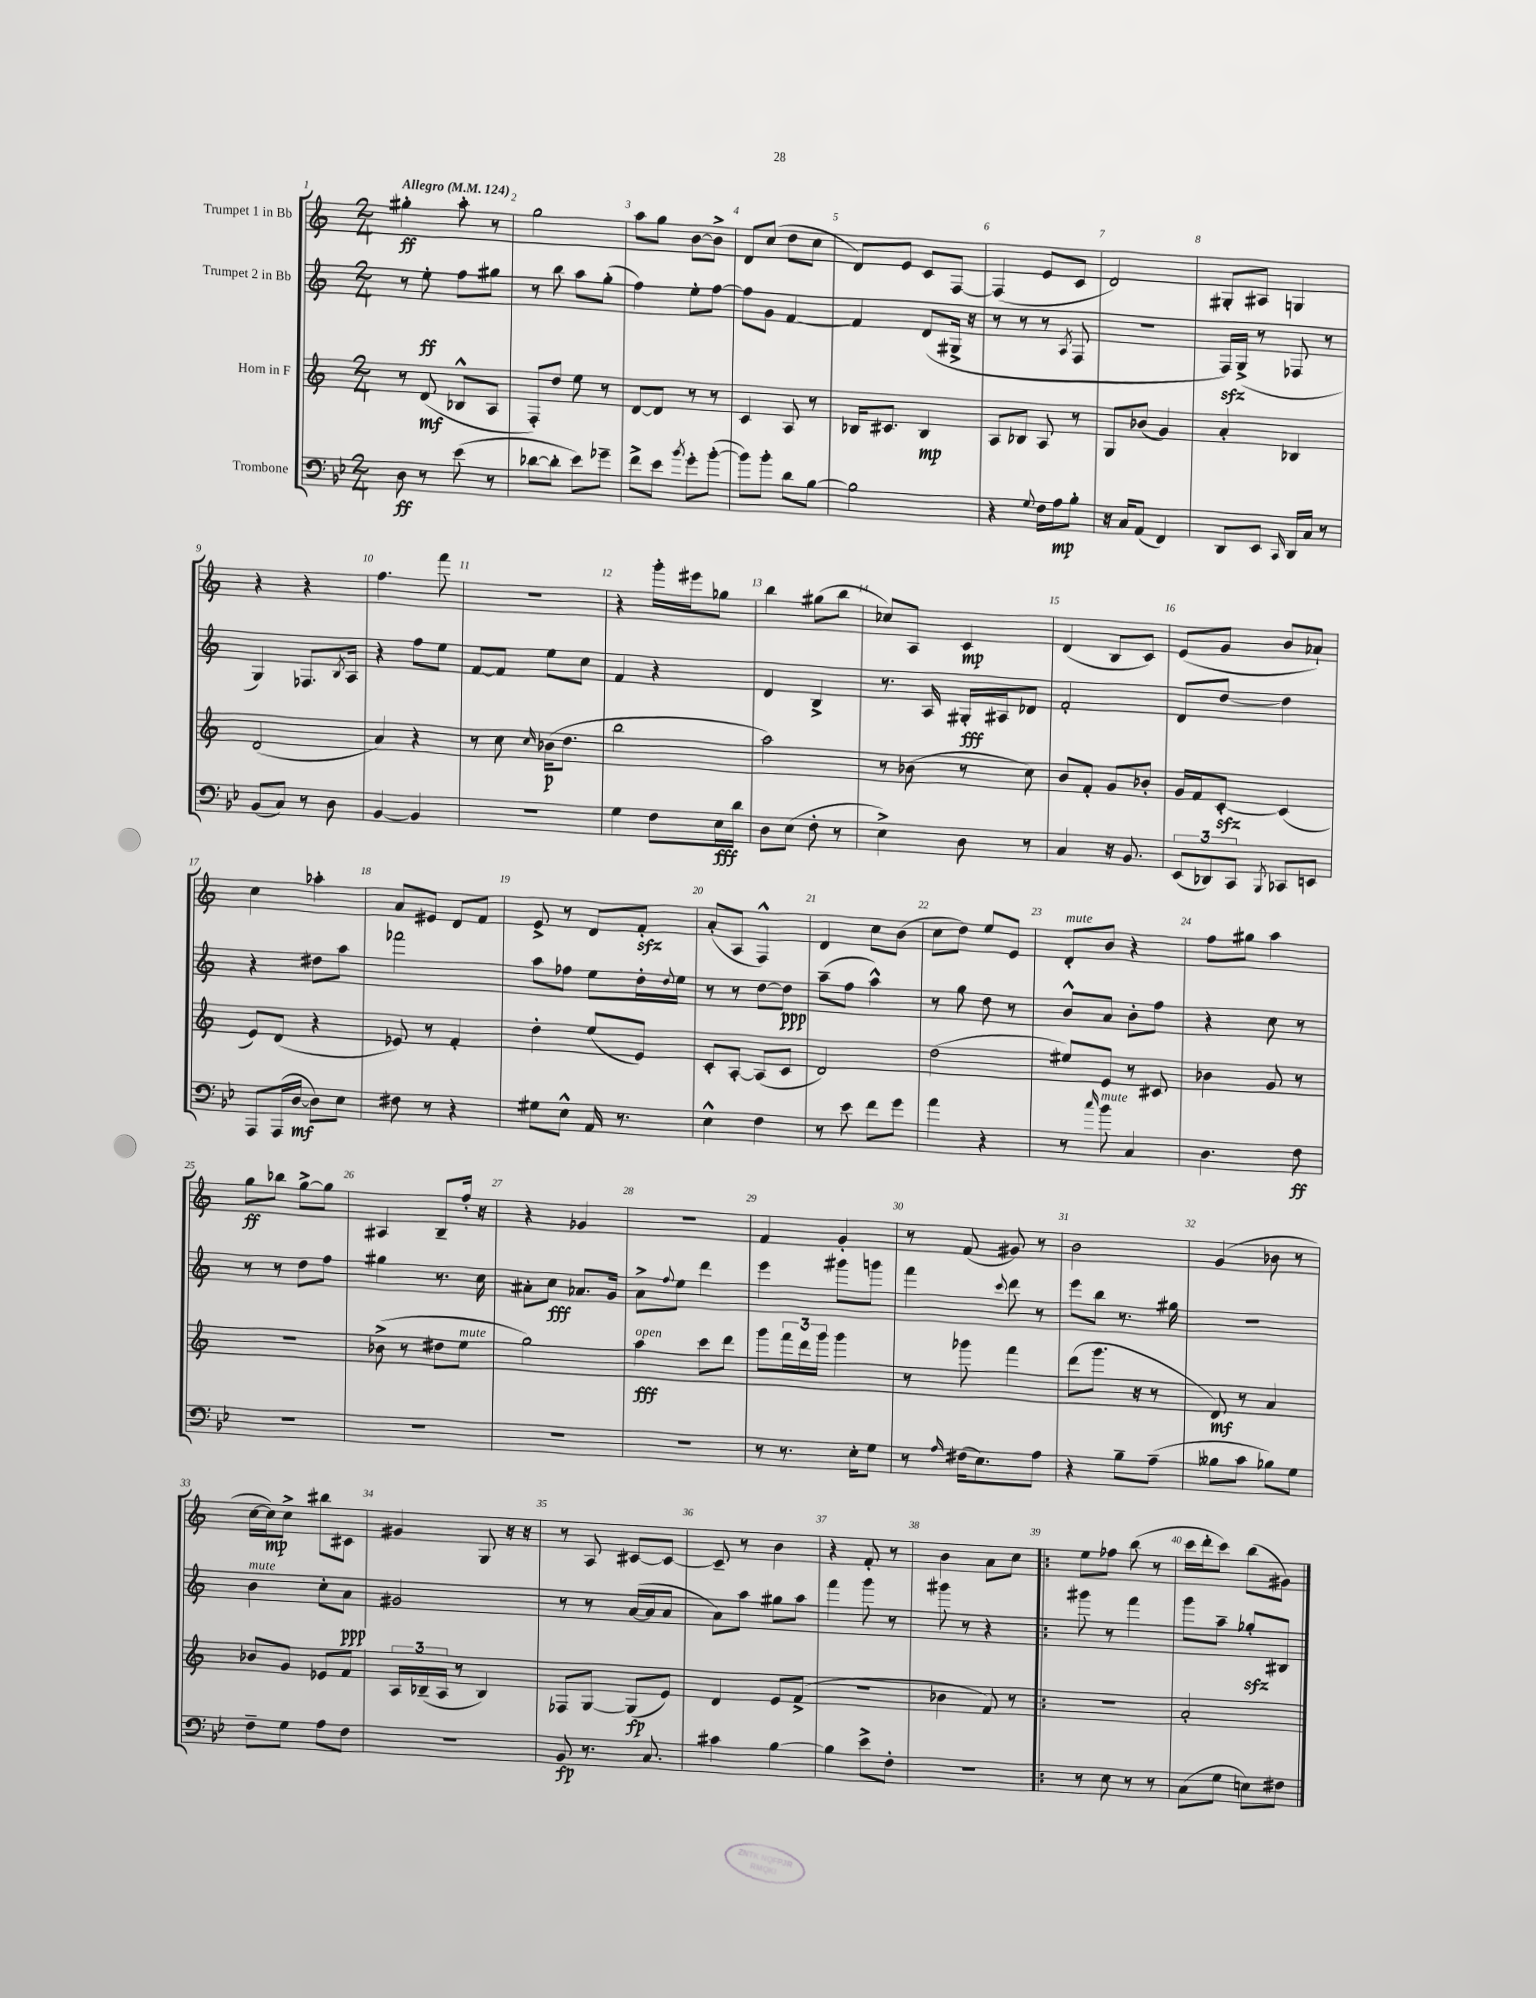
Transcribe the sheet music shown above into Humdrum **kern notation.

**kern	**dynam	**kern	**dynam	**kern	**dynam	**kern	**dynam
*part4	*part4	*part3	*part3	*part2	*part2	*part1	*part1
*staff4	*staff4	*staff3	*staff3	*staff2	*staff2	*staff1	*staff1
*I"Trombone	*	*I"Horn in F	*	*I"Trumpet 2 in Bb	*	*I"Trumpet 1 in Bb	*
*clefF4	*	*clefG2	*	*clefG2	*	*clefG2	*
*k[b-e-]	*	*k[]	*	*k[]	*	*k[]	*
*M2/4	*	*M2/4	*	*M2/4	*	*M2/4	*
*MM124	*	*MM124	*	*MM124	*	*MM124	*
=1	=1	=1	=1	=1	=1	=1	=1
!	!	!	!	!	!	!LO:TX:a:B:t=Allegro	!
8D\	ff	8r	.	8r	.	4gg#X'\	ff
8r	.	(8d/	mf	8ee'\	ff	.	.
(8e-\	.	8B-X^^/L	.	8ff\L	.	8aa'\	.
8r	.	8A/J	.	8gg#X\J	.	8r	.
=2	=2	=2	=2	=2	=2	=2	=2
[8d-X\L	.	8F'/L)	.	8r	.	2gg\	.
8d-'\J]	.	8dd/J	.	8bb\	.	.	.
8e-\L)	.	8ee\	.	8aa\L	.	.	.
8g-X~\J	.	8r	.	(8gg'\J	.	.	.
=3	=3	=3	=3	=3	=3	=3	=3
8f^\L	.	[8d/L	.	4ff\)	.	8aa\L	.
8e-\J	.	8d/J]	.	.	.	8gg\J	.
8qb-/	.	.	.	.	.	.	.
8g'\L	.	8r	.	8ee'\L	.	[8b\L	.
([8b-'\J	.	8r	.	[8ff\J	.	8b^\J]	.
=4	=4	=4	=4	=4	=4	=4	=4
8b-\L])	.	4c/	.	8ff\L]	.	8d/L	.
8b-'\J	.	.	.	8g\J	.	(8cc/J	.
8d\L	.	8A/	.	[4f/	.	8dd\L	.
[8B-\J	.	8r	.	.	.	8cc\J	.
=5	=5	=5	=5	=5	=5	=5	=5
2B-\]	.	16B-X/KL	.	4f/]	.	8d/L)	.
.	.	8.c#X/J	.	.	.	.	.
.	.	.	.	.	.	8e/J	.
.	.	4B-/	mp	(8d/L	.	8c/L	.
.	.	.	.	16G#X^/Jk	.	[8F/J	.
.	.	.	.	16r	.	.	.
=6	=6	=6	=6	=6	=6	=6	=6
4r	.	8A/L	.	8r	.	(4F/]	.
.	.	8B-X/J	.	8r	.	.	.
8qqG/	.	.	.	.	.	.	.
16F\LL	.	8A/	.	8r	.	8e/L	.
16A\J	mp	.	.	.	.	.	.
.	.	.	.	8qA/	.	.	.
8B-'\J	.	8r	.	8F/	.	8c/J	.
=7	=7	=7	=7	=7	=7	=7	=7
16r	.	8G/L	.	2r	.	2d/)	.
16C/KL	.	.	.	.	.	.	.
(8AA/J	.	(8b-X/J	.	.	.	.	.
4FF/)	.	4g/)	.	.	.	.	.
=8	=8	=8	=8	=8	=8	=8	=8
8DD/L	.	4a'/	.	16Fzz/LL)	.	8G#X'/L	.
.	.	.	.	(16G^/JJ	.	.	.
8EE-/J	.	.	.	8r	.	8A#X/J	.
16qqCC/	.	.	.	.	.	.	.
16DD/LL	.	4B-X/	.	8F-X/	.	4Gn/	.
16C/JJ	.	.	.	.	.	.	.
8r	.	.	.	8r	.	.	.
!!LO:LB:g=z
=9	=9	=9	=9	=9	=9	=9	=9
(8BB-/L	.	(2d/	.	4G/)	.	4r	.
8C/J)	.	.	.	.	.	.	.
8r	.	.	.	8.F-X/L	.	4r	.
8D\	.	.	.	.	.	.	.
.	.	.	.	8qB/	.	.	.
.	.	.	.	16A/Jk	.	.	.
=10	=10	=10	=10	=10	=10	=10	=10
[4BB-/	.	4a/)	.	4r	.	4.ff\	.
4BB-/]	.	4r	.	8ff\L	.	.	.
.	.	.	.	8ee\J	.	8fff\	.
=11	=11	=11	=11	=11	=11	=11	=11
2r	.	8r	.	[8f/L	.	2r	.
.	.	8cc\	.	8f/J]	.	.	.
.	.	16qqcc/	.	.	.	.	.
.	.	(16b-X\KL	p	8ee\L	.	.	.
.	.	8.dd\J	.	.	.	.	.
.	.	.	.	8cc\J	.	.	.
=12	=12	=12	=12	=12	=12	=12	=12
4G\	.	2bb\	.	4f/	.	4r	.
8F\L	.	.	.	4r	.	16ggg'\LL	.
.	.	.	.	.	.	16eee#X\J	.
16E-\L	fff	.	.	.	.	8gg-X\J	.
16d\JJ	.	.	.	.	.	.	.
=13	=13	=13	=13	=13	=13	=13	=13
8D\L	.	2aa\)	.	4d/	.	4bb\	.
(8E-\J	.	.	.	.	.	.	.
8F'\	.	.	.	4B^/	.	(8gg#X\L	.
8r	.	.	.	.	.	8bb\J	.
=14	=14	=14	=14	=14	=14	=14	=14
4E-^\)	.	8r	.	8.r	.	8cc-X/L)	.
.	.	(8b-X\	.	.	.	8A/J	.
.	.	.	.	16A/	.	.	.
8D\	.	8r	.	16G#X'/LL	fff	4c/	mp
.	.	.	.	16A#X/J	.	.	.
8r	.	8cc\)	.	8d-X/J	.	.	.
=15	=15	=15	=15	=15	=15	=15	=15
4C/	.	8b/L	.	2f'/	.	(4d/	.
.	.	8f'/J	.	.	.	.	.
16r	.	8g/L	.	.	.	8B/L	.
8.BB-/	.	.	.	.	.	.	.
.	.	8b-X'/J	.	.	.	8c/J)	.
=16	=16	=16	=16	=16	=16	=16	=16
(12EE-/L	.	16g/LL	.	8d/L	.	(8e/L	.
.	.	16f/J	.	.	.	.	.
12DD-X/)	.	.	.	.	.	.	.
.	.	[8czz'/J	.	[8dd/J	.	8g/J	.
12CC/J	.	.	.	.	.	.	.
8qBBB-/	.	.	.	.	.	.	.
8CC-X/L	.	(4c/]	.	4dd\]	.	8b/L	.
8EEn/J	.	.	.	.	.	8a-X`/J)	.
!!LO:LB:g=z
=17	=17	=17	=17	=17	=17	=17	=17
8AAA/L	.	8e/L)	.	4r	.	4cc\	.
(16AAA/L	.	(8d/J	.	.	.	.	.
[16D/JJ	mf	.	.	.	.	.	.
8D\L])	.	4r	.	8dd#X\L	.	4aa-X'\	.
8E-\J	.	.	.	8aa\J	.	.	.
=18	=18	=18	=18	=18	=18	=18	=18
8F#X\	.	8e-X/)	.	2fff-X\	.	8a/L	.
8r	.	8r	.	.	.	8e#X/J	.
4r	.	4f'/	.	.	.	8d/L	.
.	.	.	.	.	.	8f/J	.
=19	=19	=19	=19	=19	=19	=19	=19
8G#X\L	.	4dd'\	.	8aa\L	.	8e^/	.
8E-^^\J	.	.	.	8ff-X\J	.	8r	.
16AA/	.	(8ee/L	.	8ee\L	.	8d/L	.
8.r	.	.	.	.	.	.	.
.	.	8e/J)	.	16dd'\L	.	8fzz'/J	.
.	.	.	.	8qqdd/	.	.	.
.	.	.	.	16ee\JJ	.	.	.
=20	=20	=20	=20	=20	=20	=20	=20
4E-^^\	.	8c'/L	.	8r	.	(8a'/L	.
.	.	[8A'/J	.	8r	.	8A/J	.
4F\	.	(8A/L]	.	[8dd\L	.	4F^^/)	.
.	.	8c/J	.	8dd\J]	ppp	.	.
=21	=21	=21	=21	=21	=21	=21	=21
8r	.	2d/)	.	(8aa~\L	.	4d/	.
8e-\	.	.	.	8ff\J	.	.	.
8f\L	.	.	.	4aa^^\)	.	8cc\L	.
8g\J	.	.	.	.	.	(8b\J	.
=22	=22	=22	=22	=22	=22	=22	=22
4a\	.	(2dd\	.	8r	.	8cc\L	.
.	.	.	.	8gg\	.	8dd\J)	.
4r	.	.	.	8dd\	.	8ee/L	.
.	.	.	.	8r	.	8e/J	.
=23	=23	=23	=23	=23	=23	=23	=23
!	!	!	!	!	!	!LO:TX:a:i:t=mute	!
8r	.	8ee#X/L)	.	8b^^/L	.	8d'/L	.
16qqcc/	.	.	.	.	.	.	.
!LO:TX:a:i:t=mute	!	!	!	!	!	!	!
8b-\	.	8e/J	.	8a/J	.	8b/J	.
4C/	.	8r	.	8b'\L	.	4r	.
.	.	8c#X/	.	8ff\J	.	.	.
=24	=24	=24	=24	=24	=24	=24	=24
4.D\	.	4b-X\	.	4r	.	8ff\L	.
.	.	.	.	.	.	8gg#X\J	.
.	.	8g/	.	8cc\	.	4aa\	.
8F\	ff	8r	.	8r	.	.	.
!!LO:LB:g=z
=25	=25	=25	=25	=25	=25	=25	=25
2r	.	2r	.	8r	.	8gg\L	ff
.	.	.	.	8r	.	8bb-X\J	.
.	.	.	.	8dd\L	.	[8gg^\L	.
.	.	.	.	8ff\J	.	8gg\J]	.
=26	=26	=26	=26	=26	=26	=26	=26
2r	.	(8b-X^\	.	4gg#X\	.	4A#X/	.
.	.	8r	.	.	.	.	.
.	.	8dd#X\L	.	8.r	.	8B~/L	.
!	!	!LO:TX:a:i:t=mute	!	!	!	!	!
.	.	8ee\J	.	.	.	16ff'/Jk	.
.	.	.	.	16cc\	.	16r	.
=27	=27	=27	=27	=27	=27	=27	=27
2r	.	2gg\)	.	8a#X'\L	.	4r	.
.	.	.	.	8cc\J	fff	.	.
.	.	.	.	8.a-X/L	.	4g-X/	.
.	.	.	.	16g/Jk	.	.	.
=28	=28	=28	=28	=28	=28	=28	=28
!	!	!LO:TX:a:i:t=open	!	!	!	!	!
2r	.	4aa\	fff	8a^\L	.	2r	.
.	.	.	.	8qqff/	.	.	.
.	.	.	.	8ee\J	.	.	.
.	.	8ccc\L	.	4ddd\	.	.	.
.	.	8ddd\J	.	.	.	.	.
=29	=29	=29	=29	=29	=29	=29	=29
8r	.	8ggg\L	.	4eee\	.	4f/	.
8.r	.	24fff\L	.	.	.	.	.
.	.	24ddd\	.	.	.	.	.
.	.	24ggg\JJ	.	.	.	.	.
.	.	4ggg\	.	8ggg#X\L	.	4g'/	.
16E-'\KL	.	.	.	.	.	.	.
8G\J	.	.	.	8gggn\J	.	.	.
=30	=30	=30	=30	=30	=30	=30	=30
8r	.	8r	.	4fff\	.	8r	.
16qqA/	.	.	.	.	.	.	.
(16F#X\KL	.	8ggg-X\	.	.	.	(8f/	.
8.E-\)	.	.	.	.	.	.	.
.	.	.	.	8qqccc/	.	.	.
.	.	4fff\	.	8ddd\	.	8g#X/)	.
8A\J	.	.	.	8r	.	8r	.
=31	=31	=31	=31	=31	=31	=31	=31
4r	.	(8ddd\L	.	8eee\L	.	2b\	.
.	.	8.ggg\J	.	8bb\J	.	.	.
8B-~\L	.	.	.	8.r	.	.	.
.	.	16r	.	.	.	.	.
(8A~\J	.	8r	.	.	.	.	.
.	.	.	.	16gg#X\	.	.	.
=32	=32	=32	=32	=32	=32	=32	=32
8B--X\L	.	8d/)	mf	2r	.	(4g/	.
8c\J	.	8r	.	.	.	.	.
8B-X\L)	.	4a/	.	.	.	8b-X\	.
8G\J	.	.	.	.	.	8r	.
!!LO:LB:g=z
=33	=33	=33	=33	=33	=33	=33	=33
!	!	!	!	!LO:TX:a:i:t=mute	!	!	!
8F~\L	.	8b-X/L	.	4b\	.	[16cc\LL	.
.	.	.	.	.	.	16cc\J])	mp
8G\J	.	8g/J	.	.	.	8cc^\J	.
8A\L	.	8e-X/L	.	8cc'\L	.	8bb#X\L	.
8F\J	.	8f/J	.	8a\J	ppp	8c#X\J	.
=34	=34	=34	=34	=34	=34	=34	=34
2r	.	24A/LL	.	2g#X/	.	4g#X/	.
.	.	(24B-X~/	.	.	.	.	.
.	.	24A/JJ	.	.	.	.	.
.	.	8r	.	.	.	.	.
.	.	4B-/)	.	.	.	8G/	.
.	.	.	.	.	.	16r	.
.	.	.	.	.	.	16r	.
=35	=35	=35	=35	=35	=35	=35	=35
8BB-/	fp	8F-X/L	.	8r	.	8r	.
8.r	.	[8G/J	.	8r	.	8A/	.
.	.	(8G/L]	fp	([16a/LL	.	[8c#X/L	.
8.C/	.	.	.	16a/J]	.	.	.
.	.	8e/J)	.	8a/J	.	8c#/J_	.
=36	=36	=36	=36	=36	=36	=36	=36
4c#X\	.	4d/	.	8a\L)	.	8c#~/]	.
.	.	.	.	8aa\J	.	8r	.
[4B-\	.	8e/L	.	8gg#X\L	.	4b\	.
.	.	(8f^/J	.	8aa\J	.	.	.
=37	=37	=37	=37	=37	=37	=37	=37
4B-\]	.	2r	.	4fff\	.	4r	.
8e-^\L	.	.	.	8ggg\	.	8f'/	.
8F'\J	.	.	.	8r	.	8r	.
=38	=38	=38	=38	=38	=38	=38	=38
2r	.	4b-X\	.	8ggg#X\	.	4b\	.
.	.	.	.	8r	.	.	.
.	.	8f/)	.	4r	.	8a\L	.
.	.	8r	.	.	.	8cc\J	.
=39!|:	=39!|:	=39!|:	=39!|:	=39!|:	=39!|:	=39!|:	=39!|:
8r	.	2r	.	8ggg#X\	.	8ee\L	.
8E-\	.	.	.	8r	.	8ff-X\J	.
8r	.	.	.	4fff\	.	(8bb\	.
8r	.	.	.	.	.	8r	.
=40	=40	=40	=40	=40	=40	=40	=40
(8C\L	.	2a'/	.	8ggg\L	.	16ccc\LL	.
.	.	.	.	.	.	16ddd'\J	.
8G\J	.	.	.	8aa~\J	.	8ccc\J)	.
8En\L)	.	.	.	8gg-Xzz'/L	.	(8bb\L	.
8F#X\J	.	.	.	8B#X/J	.	8g#X\J)	.
==	==	==	==	==	==	==	==
*-	*-	*-	*-	*-	*-	*-	*-
